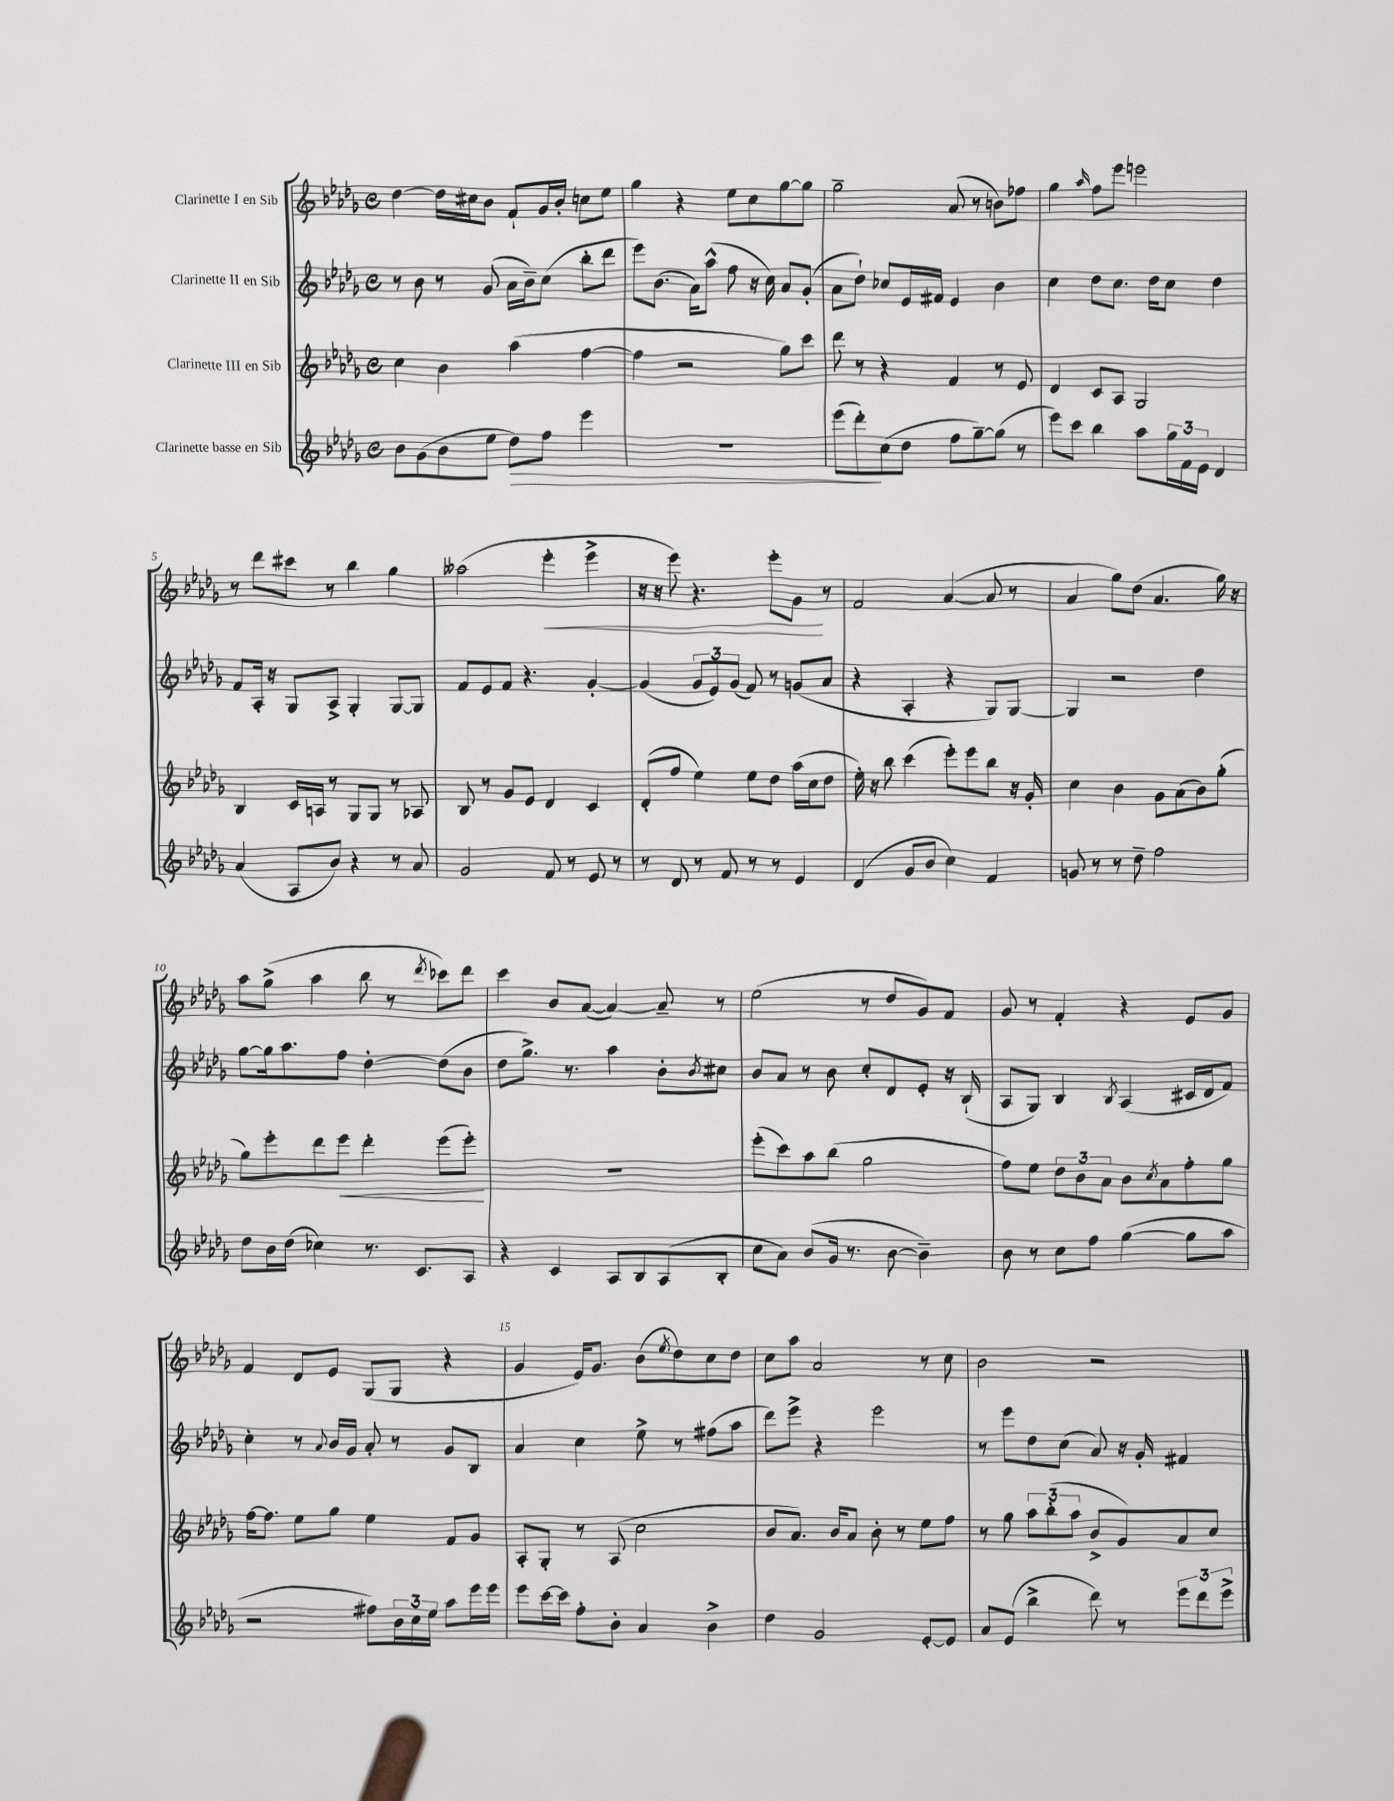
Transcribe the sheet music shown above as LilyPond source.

<<
\new StaffGroup <<
\new Staff = "s0" \with { instrumentName = "Clarinette I en Sib" } {
    \clef treble \key des \major \defaultTimeSignature \time 4/4
    des''4~ des''16 cis''16 bes'8 f'8-! ges'16 bes'16-. c''8 ees''8 |
    ges''4 r4 ees''8 c''8 ges''8~ ges''8 |
    ges''2-- aes'8( r8 b'8) fes''8 |
    ges''4 \grace { aes''16 } f''8 ees'''8 e'''2 |
    r8 des'''8 cis'''8 r8 bes''4 ges''4 |
    aeses''2( ees'''4-.\< ees'''4-> |
    r16 r16 ees'''8) r4. ees'''8-. ges'8\! r8 |
    f'2 aes'4~( aes'8 r8 |
    aes'4 ges''8) des''8( aes'4. ges''16) r16 |
    aes''8 ges''8->( aes''4 bes''8 r8 \acciaccatura { des'''8 } ces'''8) des'''8 |
    c'''4 bes'8 aes'8~( aes'4~) aes'8-- r8 |
    ees''2( r8 des''8 ges'8) f'8 |
    ges'8 r8 f'4-. r4 ees'8 ges'8 |
    f'4 des'8 ees'8 ges8( ges8 r4 |
    ges'4 ees'16) ges'8. bes'8( \acciaccatura { ees''8 } des''8) c''8 des''8 |
    c''8 aes''8 aes'2 r8 c''8 |
    bes'2 r2 \bar "|." |
}
\new Staff = "s1" \with { instrumentName = "Clarinette II en Sib" } {
    \clef treble \key des \major \defaultTimeSignature \time 4/4
    r8 bes'8 r8 ges'8( aes'16 bes'16--) c''8( bes''8-. des'''8 |
    ees'''8) bes'8.( aes'16) aes''8-^( f''8 r16 c''16) aes'8 ges'8-.( |
    aes'8 des''8-!) ces''8 ees'16 fis'16 ees'4 bes'4 |
    c''4 des''8 c''8. des''16 c''8 des''4 |
    f'8 aes16-. r16 ges8 aes8-> ges4-. ges8~ ges8 |
    f'8 ees'8 f'8 r4. ges'4~-. |
    ges'4( \tuplet 3/2 { ges'8 ees'8) ges'8( } f'8) r8 g'8( aes'8 |
    r4 aes4-. r4 ges8) ges8~ |
    ges4 r2 des''4 |
    ges''8~ ges''16 aes''8. f''8 des''4~-. des''8( bes'8 |
    des''8 ges''8.->) r8. aes''4 bes'8-. \acciaccatura { bes'8 } cis''8 |
    bes'8 aes'8 r8 bes'8 c''8-. des'8 ees'8-. r16 bes16-!( |
    aes8 ges8) bes4 \acciaccatura { bes8 } aes4( cis'16 des'16 f'8) |
    c''4-. r8 \appoggiatura { aes'8 } bes'16 ges'16 aes'8-. r8 ges'8 bes8 |
    aes'4 c''4 ees''8-> r8 fis''8( aes''8 |
    des'''8) ees'''8-> r4 ees'''2 |
    r8 ees'''8 des''8 c''8( aes'8) r16 ges'16-. fis'4 \bar "|." |
}
\new Staff = "s2" \with { instrumentName = "Clarinette III en Sib" } {
    \clef treble \key des \major \defaultTimeSignature \time 4/4
    c''4 bes'4 aes''4( f''4~ |
    f''4 r2 ges''8) c'''8 |
    des'''8 r8 r4 f'4 r8 ees'8 |
    des'4 c'8 aes8 ges2 |
    bes4 c'16 a16 r8 ges8 ges8 r8 aes8 |
    bes8 r8 ges'8 ees'8 des'4 c'4 |
    des'8-.( f''8 ees''4) ees''8 des''8 aes''16( c''16 des''8 |
    ees''16-.) r16 bes''8 c'''4( ees'''8-.) ees'''8 bes''8 r16 ges'16-. |
    c''4 bes'4 ges'8 aes'8( bes'8) ges''8-.( |
    ges''8) ees'''8-. des'''8 ees'''8\< des'''4-. ees'''8( ees'''8-.\!) |
    R1 |
    ees'''8-.( c'''8) aes''8 bes''8( ges''2 |
    f''8) ees''8 \tuplet 3/2 { des''8 bes'8 aes'8 } bes'8 \acciaccatura { c''8 } aes'8 f''8-. ges''8 |
    f''16~ f''8. ees''8 ges''8 ees''4 f'8 ges'8 |
    aes8-. ges8-. r8 aes8( c''2 |
    bes'8 aes'8.) bes'16 aes'8 bes'8-. r8 ees''8 f''8 |
    r8 ges''8 \tuplet 3/2 { aes''8 bes''8-.( aes''8 } bes'8-> ges'8) aes'8 c''8 \bar "|." |
}
\new Staff = "s3" \with { instrumentName = "Clarinette basse en Sib" } {
    \clef treble \key des \major \defaultTimeSignature \time 4/4
    bes'8 ges'8( bes'8 ees''8 des''8\>) f''8 ees'''4 |
    R1 |
    ees'''8( des'''8-.\!) c''8( des''8 f''8 ges''8~--) ges''8( r8 |
    ees'''8) c'''8 bes''4 aes''8 \tuplet 3/2 { ges''16 f'16 ees'16 } des'4 |
    aes'4( aes8 bes'8) r4 r8 aes'8 |
    ges'2 f'8 r8 ees'8 r8 |
    r8 des'8 r8 f'8 r8 r8 ees'4 |
    des'4( ges'8 bes'8 c''4) f'4 |
    g'8 r8 r8 des''8-- f''2 |
    des''8 bes'16 des''16( ces''4) r8. c'8. aes8 |
    r4 c'4 aes8 bes8 aes8( bes8-. |
    c''8 aes'8) bes'8( ges'16 r8. bes'8~ bes'4--) |
    bes'8 r8 c''8 f''8 ges''4~( ges''8 aes''8 |
    r2 fis''8) \tuplet 3/2 { bes'16 c''16 ees''16 } aes''8 ees'''16 ees'''16 |
    ees'''8 c'''16~ c'''16 f''8-. bes'8-. aes'4 bes'4-> |
    des''4 ges'2 ees'8~-. ees'8 |
    aes'8 ees'8( bes''4-> des'''8) r8 \tuplet 3/2 { ees'''8 des'''8 ees'''8-> } \bar "|." |
}
>>
>>
\layout { \context { \Score \override BarNumber.break-visibility = ##(#f #t #t) barNumberVisibility = #(every-nth-bar-number-visible 5) } }
